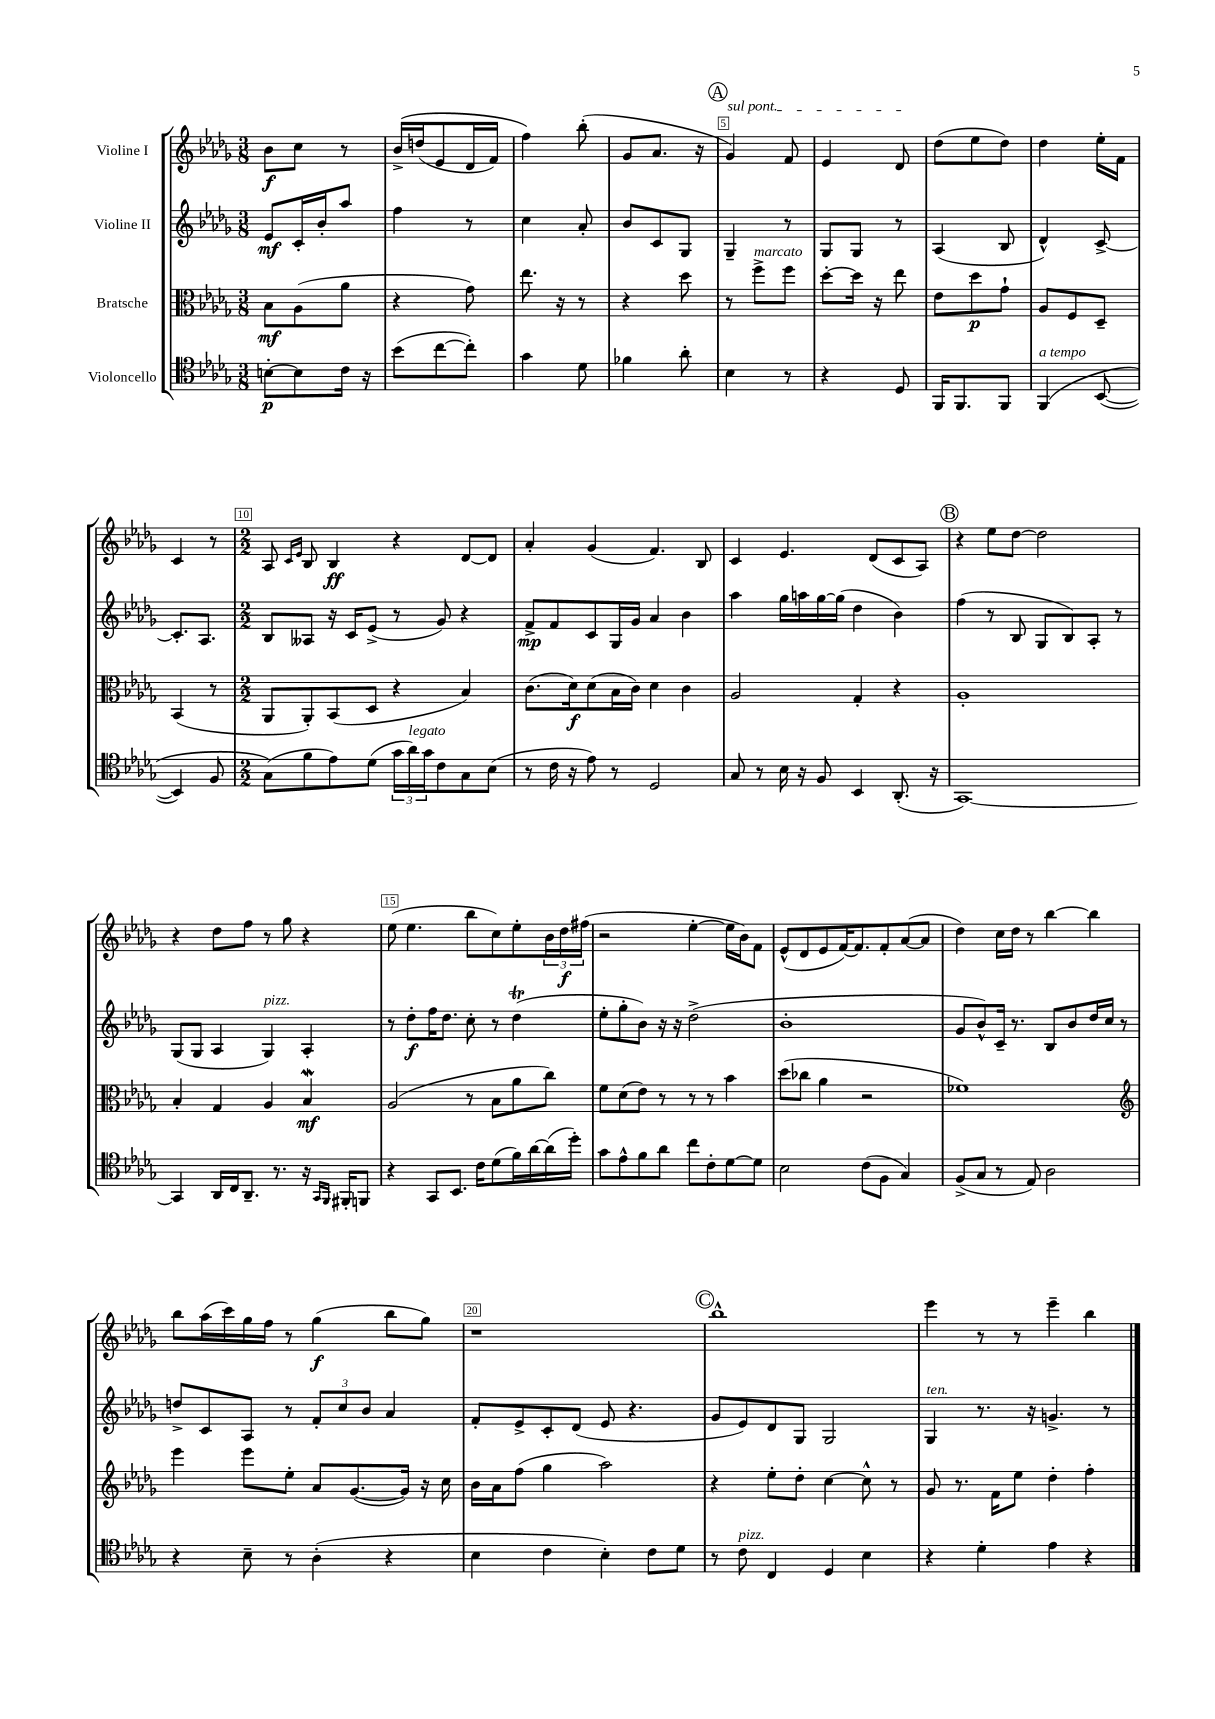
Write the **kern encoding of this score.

**kern	**dynam	**kern	**dynam	**kern	**dynam	**kern	**dynam
*part4	*part4	*part3	*part3	*part2	*part2	*part1	*part1
*staff4	*staff4	*staff3	*staff3	*staff2	*staff2	*staff1	*staff1
*I"Violoncello	*	*I"Bratsche	*	*I"Violine II	*	*I"Violine I	*
*clefC4	*	*clefC3	*	*clefG2	*	*clefG2	*
*k[b-e-a-d-g-]	*	*k[b-e-a-d-g-]	*	*k[b-e-a-d-g-]	*	*k[b-e-a-d-g-]	*
*M3/8	*	*M3/8	*	*M3/8	*	*M3/8	*
=1	=1	=1	=1	=1	=1	=1	=1
[8Bn'\L	p	8B-\L	mf	8e-/L	mf	8b-\L	f
8B\]	.	(8A-\	.	16c'/L	.	8cc\J	.
.	.	.	.	16b-'/J	.	.	.
16c\Jk	.	8a-\J	.	8aa-/J	.	8r	.
16r	.	.	.	.	.	.	.
=2	=2	=2	=2	=2	=2	=2	=2
(8b-\L	.	4r	.	4ff\	.	(16b-^/LL	.
.	.	.	.	.	.	(16ddn/J	.
[8cc\	.	.	.	.	.	8e-/	.
8cc'\J])	.	8g-\)	.	8r	.	16d-/L	.
.	.	.	.	.	.	16f/JJ)	.
=3	=3	=3	=3	=3	=3	=3	=3
4g-\	.	8.ee-\	.	4cc\	.	4ff\)	.
.	.	16r	.	.	.	.	.
8d-\	.	8r	.	8a-'/	.	(8bb-'\	.
=4	=4	=4	=4	=4	=4	=4	=4
4f-X\	.	4r	.	8b-/L	.	8g-/L	.
.	.	.	.	8c/	.	8.a-/J	.
8a-'\	.	8dd-\	.	8G-/J	.	.	.
.	.	.	.	.	.	16r	.
!!LO:REH:place=s1:t=A
=5	=5	=5	=5	=5	=5	=5	=5
!	!	!	!	!	!	!LO:TX:a:i:t=sul pont.	!
4B-\	.	8r	.	4G-~/	.	4g-/)	.
!	!	!LO:TX:a:i:t=marcato	!	!	!	!	!
.	.	8ff^\L	.	.	.	.	.
8r	.	8ff\J	.	8r	.	8f/	.
=6	=6	=6	=6	=6	=6	=6	=6
4r	.	[8dd-'\L	.	8G-/L	.	4e-/	.
.	.	16dd-\Jk]	.	8G-/J	.	.	.
.	.	16r	.	.	.	.	.
8D-/	.	8ee-\	.	8r	.	8d-/	.
=7	=7	=7	=7	=7	=7	=7	=7
16FF/KL	.	8e-\L	.	(4A-/	.	(8dd-\L	.
8.FF/	.	.	.	.	.	.	.
.	.	8dd-\	p	.	.	8ee-\	.
8FF/J	.	8g-`\J	.	8B-/	.	8dd-\J)	.
=8	=8	=8	=8	=8	=8	=8	=8
!LO:TX:a:i:t=a tempo	!	!	!	!	!	!	!
(4FF/	.	8A-/L	.	4d-^^/)	.	4dd-\	.
.	.	8F/	.	.	.	.	.
([8BB-/	.	8D-~/J	.	[8c^/	.	16ee-'\LL	.
.	.	.	.	.	.	16f\JJ	.
!!LO:LB:g=z
=9	=9	=9	=9	=9	=9	=9	=9
4BB-/])	.	(4BB-/	.	8.c'/L]	.	4c/	.
.	.	.	.	8.A-/J	.	.	.
8F/	.	8r	.	.	.	8r	.
=10	=10	=10	=10	=10	=10	=10	=10
*M2/2	*	*M2/2	*	*M2/2	*	*M2/2	*
(8G-\L)	.	8AA-/L	.	8B-/L	.	8A-/	.
.	.	.	.	.	.	16qqc/LL	.
.	.	.	.	.	.	16qqe-/JJ	.
8f\	.	8AA-'/)	.	8A--X/J	.	8B-/	.
8e-\)	.	(8BB-/	.	16r	.	4B-/	ff
.	.	.	.	16c/KL	.	.	.
(8d-\J	.	8D-/J	.	(8e-^/J	.	.	.
24g-\LL	.	4r	.	8r	.	4r	.
!LO:TX:a:i:t=legato	!	!	!	!	!	!	!
24a-\)	.	.	.	.	.	.	.
24g-\J	.	.	.	.	.	.	.
8c\	.	.	.	8g-/)	.	.	.
8G-\	.	4B-/)	.	4r	.	[8d-/L	.
(8B-\J	.	.	.	.	.	8d-/J]	.
=11	=11	=11	=11	=11	=11	=11	=11
8r	.	(8.c\L	.	8f^/L	mp	4a-'/	.
16c\	.	.	.	8f/	.	.	.
16r	.	16d-\k)	f	.	.	.	.
8e-\)	.	(8d-\	.	8c/	.	(4g-/	.
8r	.	16B-\L	.	16G-/L	.	.	.
.	.	16c\JJ)	.	16g-/JJ	.	.	.
2D-/	.	4d-\	.	4a-/	.	4.f/)	.
.	.	4c\	.	4b-\	.	.	.
.	.	.	.	.	.	8B-/	.
=12	=12	=12	=12	=12	=12	=12	=12
8G-/	.	2A-/	.	4aa-\	.	4c/	.
8r	.	.	.	.	.	.	.
16B-\	.	.	.	16gg-\LL	.	4.e-/	.
16r	.	.	.	16aan\	.	.	.
8F/	.	.	.	[16gg-\	.	.	.
.	.	.	.	(16gg-\JJ]	.	.	.
4BB-/	.	4G-'/	.	4dd-\	.	.	.
.	.	.	.	.	.	(8d-/L	.
(8.AA-'/	.	4r	.	4b-\)	.	8c/	.
.	.	.	.	.	.	8A-/J)	.
16r	.	.	.	.	.	.	.
!!LO:REH:place=s1:t=B
=13	=13	=13	=13	=13	=13	=13	=13
[1GG-)	.	1A-'	.	(4ff\	.	4r	.
.	.	.	.	8r	.	8ee-\L	.
.	.	.	.	8B-/	.	[8dd-\J	.
.	.	.	.	8G-/L	.	2dd-\]	.
.	.	.	.	8B-/)	.	.	.
.	.	.	.	8A-'/J	.	.	.
.	.	.	.	8r	.	.	.
!!LO:LB:g=z
=14	=14	=14	=14	=14	=14	=14	=14
4GG-/]	.	4B-'/	.	(8G-/L	.	4r	.
.	.	.	.	8G-/J	.	.	.
16AA-/LL	.	4G-/	.	4A-/	.	8dd-\L	.
16C/J	.	.	.	.	.	.	.
8.AA-~/J	.	.	.	.	.	8ff\J	.
!	!	!	!	!LO:TX:a:i:t=pizz.	!	!	!
.	.	4A-/	.	4G-/)	.	8r	.
8.r	.	.	.	.	.	.	.
.	.	.	.	.	.	8gg-\	.
16r	.	4B-W/	mf	4A-'/	.	4r	.
16qqGG-/LL	.	.	.	.	.	.	.
16qqFF/JJ	.	.	.	.	.	.	.
16FF#X'/KL	.	.	.	.	.	.	.
8FFn/J	.	.	.	.	.	.	.
=15	=15	=15	=15	=15	=15	=15	=15
4r	.	(2A-/	.	8r	.	(8ee-\	.
.	.	.	.	8dd-'\L	f	4.ee-\	.
8GG-/L	.	.	.	16ff\K	.	.	.
.	.	.	.	8.dd-\J	.	.	.
8.BB-/J	.	.	.	.	.	.	.
.	.	8r	.	8cc'\	.	8bb-\L	.
16c\KL	.	.	.	.	.	.	.
(8d-\	.	8B-\L	.	8r	.	8cc\)	.
16f\L)	.	8a-\	.	(4dd-T\	.	8ee-'\	.
[16a-\	.	.	.	.	.	.	.
(16a-\]	.	8cc\J)	.	.	.	24b-\L	.
.	.	.	.	.	.	24dd-\	f
16dd-'\JJ)	.	.	.	.	.	.	.
.	.	.	.	.	.	(24ff#X\JJ	.
=16	=16	=16	=16	=16	=16	=16	=16
8g-\L	.	8f\L	.	8ee-'\L	.	2r	.
8e-^^\	.	(8d-\	.	8gg-'\	.	.	.
8f\	.	8e-\J)	.	8b-\J)	.	.	.
8a-\J	.	8r	.	16r	.	.	.
.	.	.	.	16r	.	.	.
8cc\L	.	8r	.	(2dd-^\	.	[4ee-'\	.
8c'\	.	8r	.	.	.	.	.
[8d-\	.	4b-\	.	.	.	16ee-\LL]	.
.	.	.	.	.	.	16b-\J)	.
8d-\J]	.	.	.	.	.	8f\J	.
=17	=17	=17	=17	=17	=17	=17	=17
2B-\	.	(8dd-\L	.	1b-'	.	(8e-^^/L	.
.	.	8cc-X\J	.	.	.	8d-/	.
.	.	4a-\	.	.	.	8e-/	.
.	.	.	.	.	.	[16f/K)	.
.	.	.	.	.	.	8.f/]	.
(8c\L	.	2r	.	.	.	.	.
8F\J	.	.	.	.	.	8f'/	.
4G-/)	.	.	.	.	.	([8a-/	.
.	.	.	.	.	.	8a-/J]	.
=18	=18	=18	=18	=18	=18	=18	=18
(8F^/L	.	1f-X)	.	8g-/L	.	4dd-\)	.
8G-/J	.	.	.	8b-^^/)	.	.	.
8r	.	.	.	16c~/Jk	.	16cc\LL	.
.	.	.	.	8.r	.	16dd-\JJ	.
8E-/)	.	.	.	.	.	8r	.
2A-\	.	.	.	8B-/L	.	[4bb-\	.
.	.	.	.	8b-/	.	.	.
.	.	.	.	16dd-/L	.	4bb-\]	.
.	.	.	.	16cc/JJ	.	.	.
.	.	.	.	8r	.	.	.
!!LO:LB:g=z
=19	=19	=19	=19	=19	=19	=19	=19
*	*	*clefG2	*	*	*	*	*
4r	.	4eee-\	.	8ddn^/L	.	8bb-\L	.
.	.	.	.	8c/	.	(16aa-\L	.
.	.	.	.	.	.	16ccc\)	.
8B-~\	.	8eee-\L	.	8A-/J	.	16gg-\	.
.	.	.	.	.	.	16ff\JJ	.
8r	.	8ee-'\J	.	8r	.	8r	.
(4A-'\	.	8a-/L	.	12f'/L	.	(4gg-\	f
.	.	.	.	12cc/	.	.	.
.	.	([8.g-/	.	.	.	.	.
.	.	.	.	12b-/J	.	.	.
4r	.	.	.	4a-/	.	8bb-\L	.
.	.	16g-/Jk])	.	.	.	.	.
.	.	16r	.	.	.	8gg-\J)	.
.	.	16cc\	.	.	.	.	.
=20	=20	=20	=20	=20	=20	=20	=20
4B-\	.	16b-\LL	.	8f'/L	.	1r	.
.	.	16a-\J	.	.	.	.	.
.	.	(8ff\J	.	8e-^/	.	.	.
4c\	.	4gg-\	.	8c'/	.	.	.
.	.	.	.	(8d-/J	.	.	.
4B-'\)	.	2aa-\)	.	8e-/	.	.	.
.	.	.	.	4.r	.	.	.
8c\L	.	.	.	.	.	.	.
8d-\J	.	.	.	.	.	.	.
!!LO:REH:place=s1:t=C
=21	=21	=21	=21	=21	=21	=21	=21
8r	.	4r	.	8g-/L	.	1bb-^^	.
!LO:TX:a:i:t=pizz.	!	!	!	!	!	!	!
8c\	.	.	.	8e-/)	.	.	.
4C/	.	8ee-'\L	.	8d-/	.	.	.
.	.	8dd-'\J	.	8G-/J	.	.	.
4D-/	.	[4cc\	.	2G-/	.	.	.
4B-\	.	8cc^^\]	.	.	.	.	.
.	.	8r	.	.	.	.	.
=22	=22	=22	=22	=22	=22	=22	=22
!	!	!	!	!LO:TX:a:i:t=ten.	!	!	!
4r	.	8g-/	.	4G-/	.	4eee-\	.
.	.	8.r	.	.	.	.	.
4d-'\	.	.	.	8.r	.	8r	.
.	.	16f\KL	.	.	.	.	.
.	.	8ee-\J	.	.	.	8r	.
.	.	.	.	16r	.	.	.
4e-\	.	4dd-'\	.	4.gn^/	.	4eee-~\	.
4r	.	4ff'\	.	.	.	4bb-\	.
.	.	.	.	8r	.	.	.
==	==	==	==	==	==	==	==
*-	*-	*-	*-	*-	*-	*-	*-
